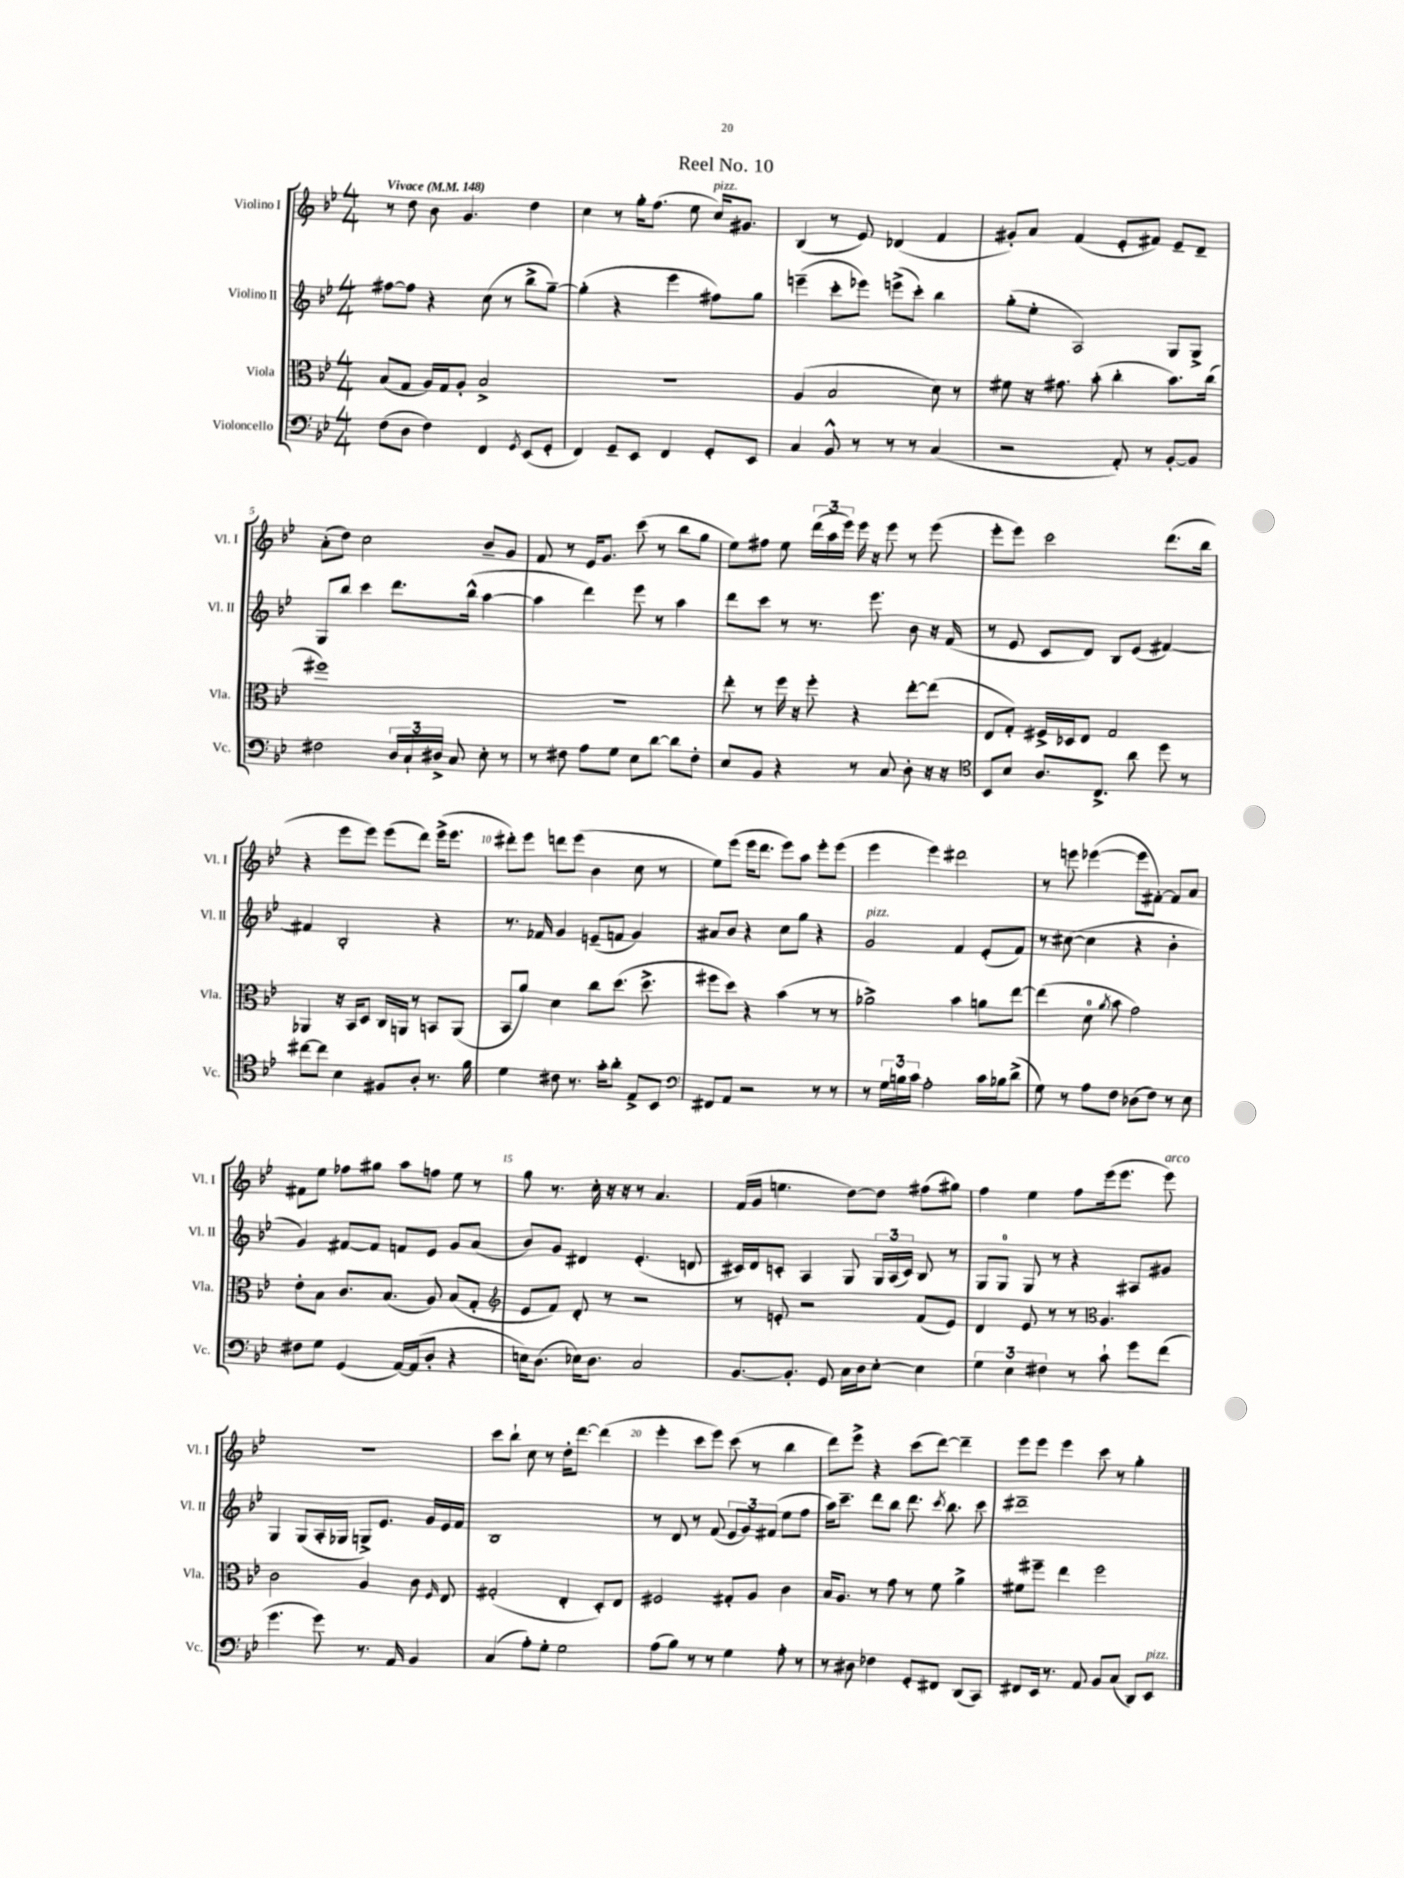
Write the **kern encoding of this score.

**kern	**kern	**kern	**kern
*staff4	*staff3	*staff2	*staff1
*clefF4	*clefC3	*clefG2	*clefG2
*k[b-e-]	*k[b-e-]	*k[b-e-]	*k[b-e-]
*M4/4	*M4/4	*M4/4	*M4/4
*MM148	*MM148	*MM148	*MM148
(8F	(8B-	[8ff#	8r
8D	8G	8ff#]	8dd
4F)	16A)	4r	8b-
.	16G	.	.
.	8A'	.	4.g
4FF	2B-^	(8cc	.
.	.	8r	.
8qGG	.	.	.
(8EE-	.	8bb-^	4dd
8GG'	.	[8gg~)	.
=	=	=	=
4FF)	1r	(4gg']	4cc
8GG~	.	4r	8r
8EE-	.	.	16gg'
.	.	.	(8.ff
4FF	.	4eee-	.
.	.	.	8ee-
8GG'	.	8ff#)	16cc)
.	.	.	8.g#
8EE-	.	8gg	.
=	=	=	=
4C	(4A	(4eee~	(4B-
8BB-^^	2B-	8ccc'	8r
8r	.	8eee-)	8e-)
8r	.	(8eee^	(4d-
8r	.	8ccc')	.
(4C	8d)	4bb-	4f
.	8r	.	.
=	=	=	=
2r	8f#	(8gg'	8g#')
.	16r	8ee-'	8a
.	8.g#	.	.
.	.	2A)	(4f
.	(8b-'	.	.
8AA')	4cc'	.	8e-'
8r	.	.	8f#)
[8BB-'	8.b-)	8G	8e-~
8BB-]	.	8G^	8d~
.	(16cc	.	.
=	=	=	=
2F#	1ff#)	8G	(8a'
.	.	8bb-	8dd)
.	.	4ccc	2cc
24D	.	8.ddd	.
24C`	.	.	.
24D#^	.	.	.
8C	.	.	.
.	.	(16bb-^^	.
8E-'	.	[4aa	8b-~
8r	.	.	8g
=	=	=	=
8r	1r	4aa]	8f
8F#	.	.	8r
8A	.	4ddd)	16e-
.	.	.	8.g
8G	.	.	.
8E-	.	8eee-	(8ccc
[8d	.	8r	8r
8d]	.	4aa	8bb-
8F#'	.	.	8gg
=	=	=	=
8E-	8ee-'	8ddd	8ee-)
8BB-	8r	8ccc	8ff#
4r	16ff	8r	8ee-
.	16r	.	.
.	8ff'	8.r	(24ddd
.	.	.	24aa
.	.	.	24eee-)
8r	4r	.	16eee-
.	.	8.eee-	16r
8C	.	.	8eee-
8D'	[8ee-'	8b-	8r
16r	(8ee-]	16r	(8eee-
16r	.	(16f	.
=	=	=	=
*clefC4	*	*	*
8BB-	8E-	8r	8eee-'
8B-	8G')	8e-	8eee-)
8.A	16F#^	8c	2ccc
.	16D-	.	.
.	8E-	8d)	.
8.C^	.	.	.
.	2G	8B-	.
8a	.	(8e-	.
8dd	.	[4f#)	(8.ddd
8r	.	.	.
.	.	.	16bb-
=	=	=	=
[8cc#	4AA-	4f#]	4r
8cc#]	.	.	.
4B-	16r	2B-'	8eee-
.	16BB-	.	.
.	8D	.	8eee-)
8F#	16C	.	(8eee-
.	16AA	.	.
8A'	8r	.	8ddd)
8.r	8BB	4r	(16eee-^
.	.	.	8.eee-
.	(8AA	.	.
16f	.	.	.
=	=	=	=
4d	8BB-	8.r	8ddd#')
.	8a)	.	8eee-
.	.	16f-	.
8c#	4d	4g	8ddd
8.r	.	.	(8eee-
.	8cc	(8e~	4b-
16g'	.	.	.
8a'	(8.dd	8f	.
8E-^	.	4g)	8cc
.	8.dd^	.	.
8BB-	.	.	8r
=	=	=	=
*clefF4	*	*	*
8FF#	8ff#	8a#	8ee-)
8AA	8dd)	8b-	(8eee-
2r	4r	4r	16eee-
.	.	.	8.ddd
.	(4b-	8cc	8eee-)
.	.	8gg	8aa
8r	8r	4r	8eee-'
8r	8r	.	(8eee-
=	=	=	=
8r	2a-^)	2g	4eee-
24G	.	.	.
24B	.	.	.
24c	.	.	.
2A'	.	.	4eee-)
.	4b-	4f	2ddd#
16c	8a	(8e-'	.
16B-	.	.	.
(8d^	[8ee-	8f)	.
=	=	=	=
8G)	(4ee-]	8r	8r
8r	.	([8cc#	8eee
8A	8d	4cc#]	([4eee-
.	8qa	.	.
8F	8b-	.	.
(8D-	2g)	4r	8eee-]
8F)	.	.	[8f#')
8r	.	4b-'	8f#]
8E-	.	.	8a
=	=	=	=
8F#	8e-'	4g)	8f#
8G	8B-	.	8ee-
(4GG	8.c	[8f#	8ff-
.	.	8f#]	8gg#
.	(8.B-	.	.
[16AA)	.	8f	8aa
(16AA]	.	.	.
8D'	8A)	8e-	8ff
4r	(8B-	8g	8ee-
.	8G'	(8a	8r
=	=	=	=
*	*clefG2	*	*
16E)	8e-	8b-)	8gg
(8.D	.	.	.
.	8f)	8g	8.r
16E-)	8d'	4d#	.
8.D	.	.	16cc'
.	8r	.	16r
.	.	.	16r
2C	2r	(4.e-'	8r
.	.	.	4.a
.	.	8d	.
=	=	=	=
[8.BB-	8r	16c#)	(16f
.	.	16d	16g
.	8e'	8c'	4.ee
8.BB-']	.	.	.
.	2r	4A	.
8GG	.	.	.
16C	.	8G	[8dd)
16D	.	.	.
[8E-'	.	24G	8dd]
.	.	(24A	.
.	.	24c)	.
4E-]	(8f	8B-	(8ff#
.	8e)	8r	8gg#)
=	=	=	=
6G	4d	8G	4ff
.	.	8G	.
6E-	.	.	.
.	8e-	8G	4ee-
6F#	.	.	.
.	8r	8r	.
8r	8r	4r	8ff
*	*clefC3	*	*
8c`	4.A	.	(16eee-
.	.	.	8.eee-
8g	.	8A#	.
(8f	.	8g#	8eee-)
=	=	=	=
4.g	2c	4G	1r
.	.	(8G	.
8g)	.	16A'	.
.	.	16G-	.
8.r	4A	8G^)	.
.	.	8.e-	.
16AA	.	.	.
4BB-	8c	.	.
.	.	16g	.
.	16qqF	.	.
.	8E-	16e-	.
.	.	16f	.
=	=	=	=
(4C	(2G#'	1B-	8ccc
.	.	.	8bb-`
8A')	.	.	8cc
8G'	.	.	8r
2G	4E-'	.	16dd'
.	.	.	[8.ddd
.	8D')	.	(4ddd]
.	8E-	.	.
=	=	=	=
(8A	2F#	8r	4eee-'
8B-)	.	8d	.
8r	.	8r	8ccc
8r	.	(8f	8eee-)
4G	8G#'	12e-	(8ccc
.	.	12g)	.
.	8A	.	8r
.	.	(12f#	.
8A'	4c	8ee-	4bb-
8r	.	8ff	.
=	=	=	=
8r	16B-	16aa)	8ddd)
.	8.A	8.ccc~	.
8D#	.	.	8eee-^
4F-	8r	8ddd	4r
.	8g	8bb-	.
8GG'	8r	8.ddd	(8ccc
8FF#	8f	.	[8ddd)
.	.	8qccc	.
.	.	8.bb-	.
(8DD	4a^	.	4ddd~]
8CC)	.	8ccc	.
=	=	=	=
8FF#	8f#	1ddd#~	8eee-
16EE-	8ff#~	.	8eee-
8.r	.	.	.
.	4ee-	.	4eee-
8AA	.	.	.
8BB-	2ff#	.	8ccc
(8C	.	.	8r
8DD)	.	.	4gg'
8EE-	.	.	.
==	==	==	==
*-	*-	*-	*-
